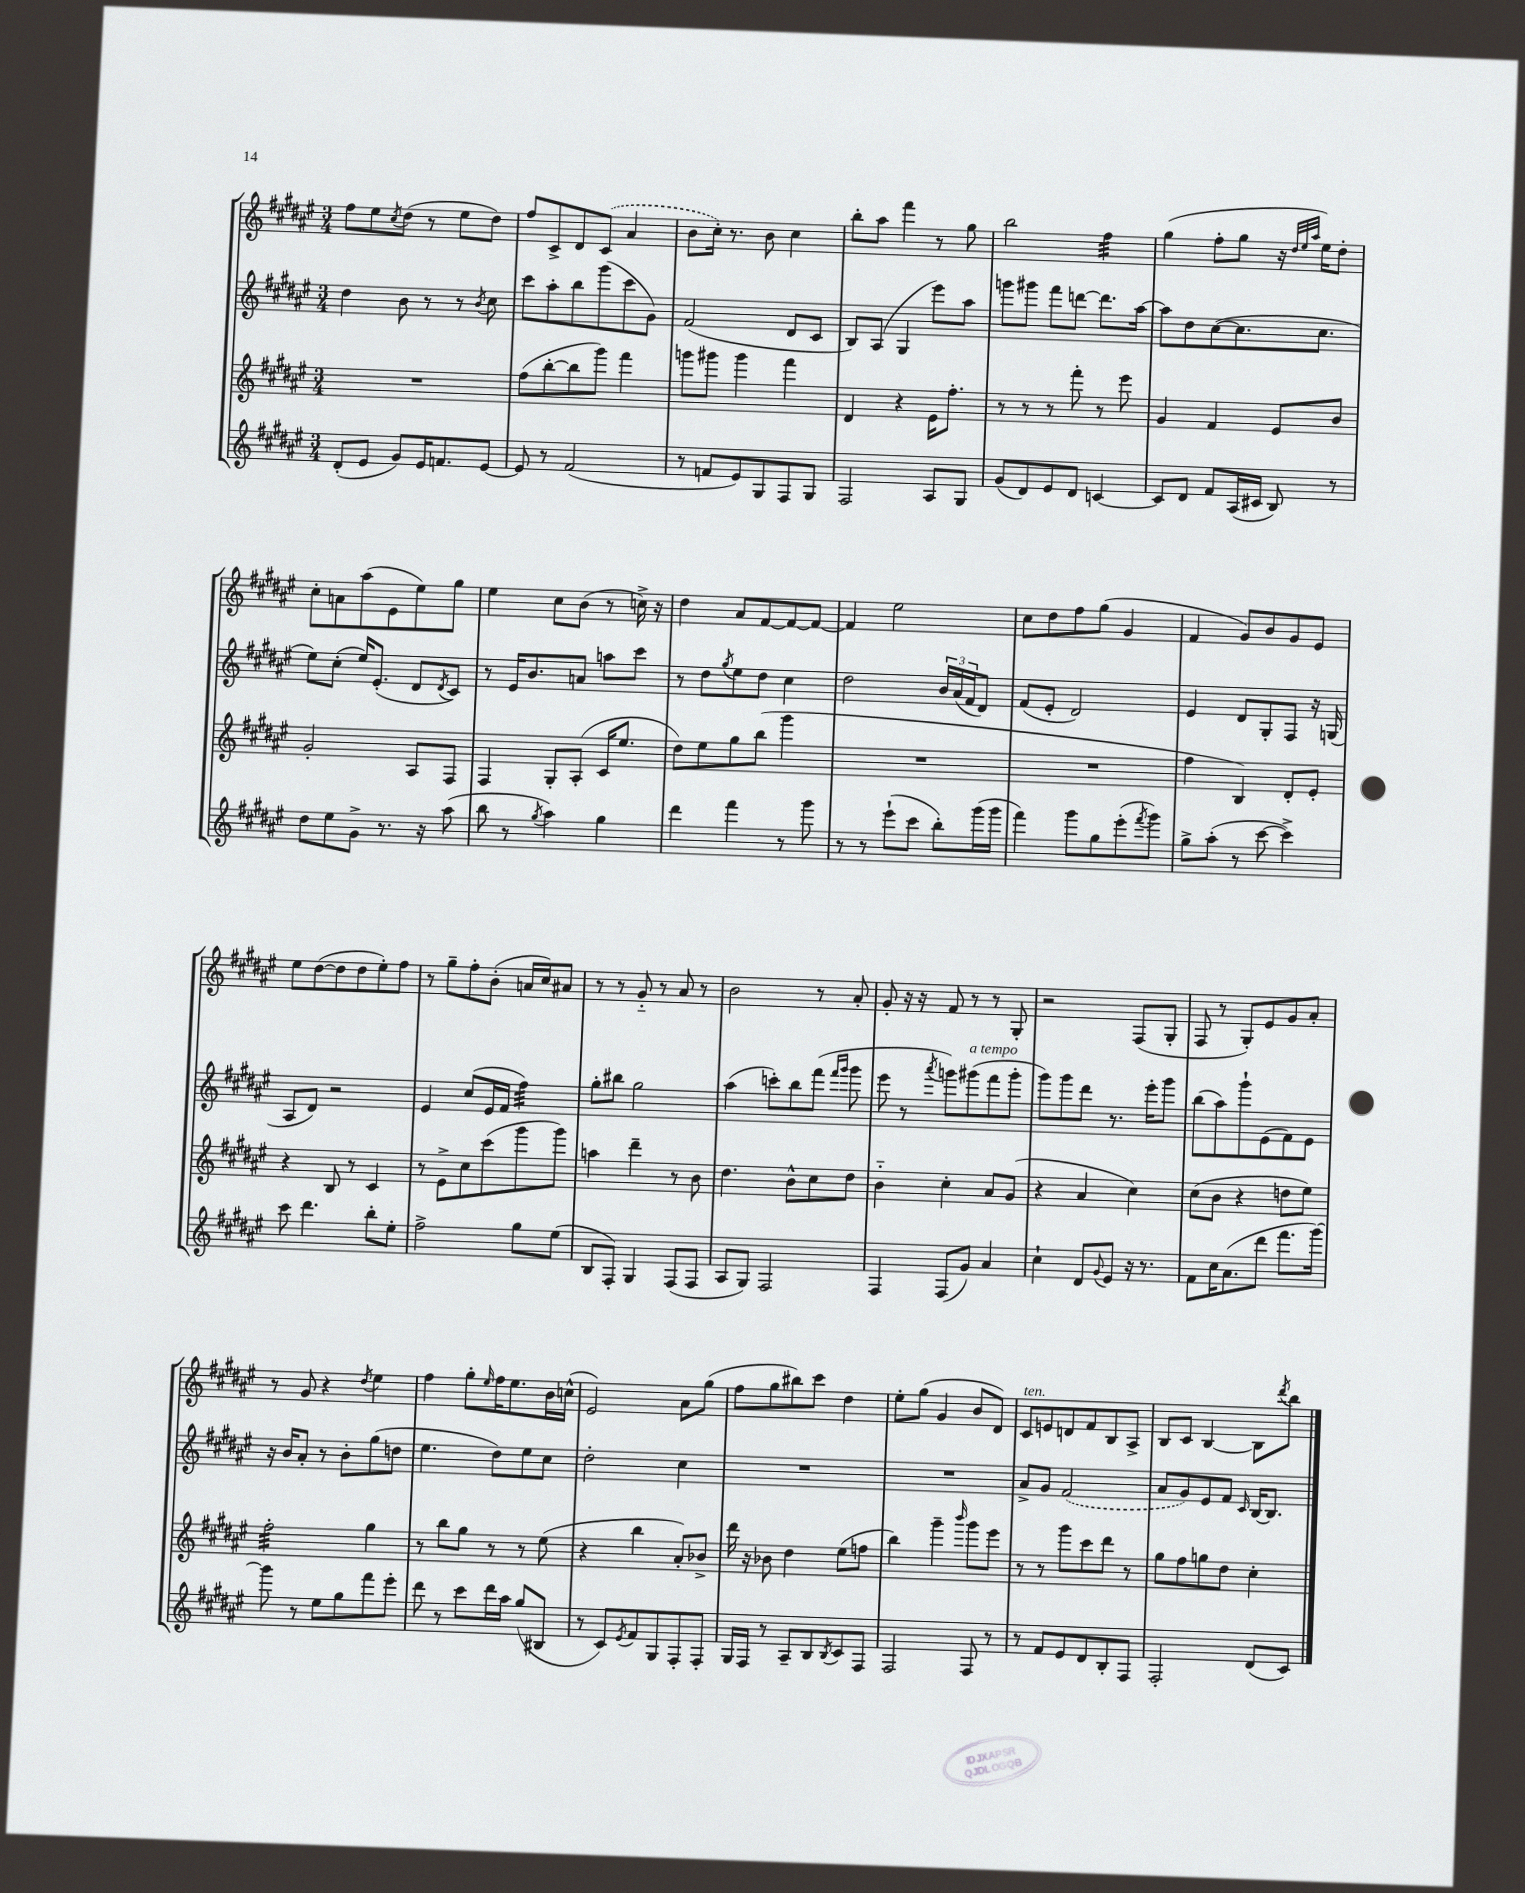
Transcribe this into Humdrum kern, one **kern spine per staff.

**kern	**kern	**kern	**kern
*staff4	*staff3	*staff2	*staff1
*clefG2	*clefG2	*clefG2	*clefG2
*k[f#c#g#d#a#e#]	*k[f#c#g#d#a#e#]	*k[f#c#g#d#a#e#]	*k[f#c#g#d#a#e#]
*M3/4	*M3/4	*M3/4	*M3/4
(8d#'/L	2.r	4dd#\	8ff#\L
8e#/J	.	.	8ee#\
.	.	.	8qcc#/
8g#/L)	.	8b\	(8dd#\J
16e#/K	.	8r	8r
8.f/	.	.	.
.	.	8r	8ee#\L
.	.	8qb/	.
[8e#/J	.	8cc#\	8dd#\J)
=	=	=	=
8e#/]	(8ff#\L	8ccc#\L	8ff#/L
8r	[8bb'\	8aa#'\	8c#^/
(2f#/	8bb\]	8bb\	8d#/
.	8ggg#\J)	(8ggg#\	(8c#/J
.	4fff#\	8ccc#\	4a#/
.	.	8g#\J)	.
=	=	=	=
8r	8ggg\L	(2f#/	8b\L
8f/L	8ggg#\J	.	16cc#'\Jk)
.	.	.	8.r
8e#/)	4ggg#\	.	.
8G#/	.	.	8b\
8F#/	4fff#\	8d#/L	4cc#\
8G#/J	.	8c#/J	.
=	=	=	=
2F#/	4d#/	8B/L)	8bb'\L
.	.	(8A#/J	8aa#\J
.	4r	4G#/	4fff#\
8A#/L	16e#\LK	8eee#\L)	8r
.	8.ff#'\J	.	.
8G#/J	.	8aa#\J	8gg#\
=	=	=	=
(8g#/L	8r	8ggg\L	2bb\
8d#/)	8r	8ggg#\J	.
8e#/	8r	8fff#\L	.
8d#/J	8fff#'\	[8ddd\J	.
[4c/	8r	8.ddd\]L	4ff#\
.	8eee#\	.	.
.	.	[16aa#\Jk	.
=	=	=	=
8c/]L	4g#/	8aa#\]L	(4gg#\
8d#/J	.	8dd#\	.
8f#/L	4f#/	([8cc#\	8ff#'\L
(16A#/L	.	8.cc#\]	8gg#\J
16c#/JJ	.	.	.
8B/)	8e#/L	.	16r
.	.	.	32qqdd#/LLL
.	.	.	32qqee#/
.	.	.	32qqaa#/JJJ
.	.	8.cc#\J	16ee#\LK)
8r	8b/J	.	8dd#'\J
=	=	=	=
8dd#\L	2g#'/	8ee#\L)	8cc#'\L
8ee#\	.	(8cc#'\J	8a\
8g#^\J	.	16ee#/LK)	(8aa#\
.	.	(8.e#'/J	.
8.r	.	.	8e#\
.	8A#/L	8d#/L	8ee#\)
16r	.	.	.
.	.	8qd#/	.
(8aa#\	8F#/J	8c#/J)	8gg#\J
=	=	=	=
8bb\	4F#/	8r	4ee#\
8r	.	16e#/LK	.
.	.	8.b/	.
8qgg#/	.	.	.
4aa#\)	8G#'/L	.	8cc#\L
.	(8A#'/J	8a/J	(8b\J
4gg#\	16c#/LK	8aa\L	8r
.	8.ee#/J	.	.
.	.	8ccc#\J	16cc^\)
.	.	.	16r
=	=	=	=
4ddd#\	8dd#\L)	8r	4dd#\
.	8ee#\	8dd#\L	.
.	.	8qgg#/	.
4fff#\	8gg#\	8ee#\	8a#/L
.	(8bb\J	8dd#\J	[8f#/
8r	4ggg#\	4cc#\	8f#/_
8ggg#\	.	.	8f#/_J
=	=	=	=
8r	2.r	2dd#\	4f#/]
8r	.	.	.
(8eee#`\L	.	.	2ee#\
8ccc#\J	.	.	.
8bb'\L)	.	24b/LL	.
.	.	(24a#/	.
.	.	24f#/J	.
(16ggg#\L	.	8d#/J)	.
16ggg#\JJ	.	.	.
=	=	=	=
4fff#\)	2.r	(8f#/L	8cc#\L
.	.	8e#'/J	8dd#\
8ggg#\L	.	2d#/)	8ff#\
8gg#\	.	.	(8gg#\J
(8eee#'\	.	.	4g#/
8qfff#/	.	.	.
8ggg#\J)	.	.	.
=	=	=	=
8gg#^\L	4ff#\	4e#/	4f#/
(8aa#'\J	.	.	.
8r	4B/)	8d#/L	8g#/L)
[8ccc#\	.	8G#'/	8b/
4ccc#^\])	8d#'/L	8F#/J	8g#/
.	8e#'/J	16r	8e#/J
.	.	(16G/	.
=	=	=	=
8ccc#\	4r	8A#/L	8ee#\L
4.ddd#\	.	8d#/J)	([8dd#\
.	8B/	2r	8dd#\]
.	8r	.	8dd#\
8bb'\L	4c#/	.	8ee#'\)
8ee#'\J	.	.	8ff#\J
=	=	=	=
2ff#^\	8r	4e#/	8r
.	8e#^\L	.	8gg#~\L
.	8cc#\	(8cc#/L	8ff#'\
.	(8ccc#\	16e#/L	(8b'\J
.	.	16f#/JJ	.
8gg#\L	8ggg#\	4ff#\)	16a/LL
.	.	.	16cc#/J)
(8ee#\J	8ggg#\J)	.	8a#/J
=	=	=	=
8B/L	4aa\	8gg#'\L	8r
8F#'/J)	.	8bb#\J	8r
4G#/	4ddd#~\	2gg#\	8g#'~/
.	.	.	8r
(8F#/L	8r	.	8a#/
8F#/J	8b\	.	8r
=	=	=	=
8A#/L	4.dd#\	(4aa#\	2b\
8G#/J)	.	.	.
2F#/	.	8ccc'\L)	.
.	8b^^\L	8bb\	.
.	8cc#\	(8fff#\J	8r
.	.	16qqfff#/LL	.
.	.	16qqggg#/JJ	.
.	8dd#\J	8ggg#\	8a#'/
=	=	=	=
4F#/	4b'~\	8eee#\	8g#'/
.	.	8r	16r
.	.	.	16r
.	.	8qaaa#/	.
(8F#/L	4cc#'\	8ggg\L)	8f#/
8g#/J)	.	(8ggg#\	8r
4a#/	8a#/L	8fff#\	8r
.	(8g#/J	8ggg#'\J	8G#'/
=	=	=	=
4cc#`\	4r	8ggg#\L)	2r
.	.	8ggg#\	.
8d#/L	4a#/	8ddd#\J	.
8qqg#/	.	.	.
8e#/J	.	8.r	.
16r	4cc#\)	.	(8F#/L
8.r	.	16eee#'\LK	.
.	.	8ggg#\J	8G#'/J
=	=	=	=
8f#\L	(8cc#\L	(8bb\L	8F#/
16cc#\K	8b\J	8aa#\)	8r
(8.a#\	.	.	.
.	4r	8ggg#`\	8G#'/L)
8ddd#\J	.	(8e#\	8e#/
8.fff#\L	8dd\L	8f#\)	8g#/
.	8ee#\J)	8e#\J	8a#'/J
[16ggg#\Jk)	.	.	.
=	=	=	=
8ggg#\]	2ff#'\	16r	8r
.	.	16b/LK	.
8r	.	8a#'/J	8g#/
8ee#\L	.	8r	4r
8gg#\	.	8b'\L	.
.	.	.	8qdd#/
8fff#\	4gg#\	(8gg#\	4ee#\
8eee#'\J	.	8dd\J	.
=	=	=	=
8ddd#\	8r	4.ee#\	4ff#\
8r	8bb\L	.	.
8ccc#\L	8gg#\J	.	8gg#'\L
.	.	.	16qqee#/
16ddd#\L	8r	8dd#\L)	16ff#\K
16aa#\JJ	.	.	8.ee#\
(8gg#/L	8r	8ee#\	.
8B#/J	(8ee#\	8cc#\J	16b\L
.	.	.	(16cc^^\JJ
=	=	=	=
8r	4r	2dd#'\	2e#/)
8c#/L)	.	.	.
8qe#/	.	.	.
8f#/	4bb\	.	.
8G#/	.	.	.
8F#'/	8a#'/L)	4cc#\	8a#\L
8F#'/J	8b-^/J	.	(8gg#\J
=	=	=	=
16G#/LL	16ddd#\	2.r	8ff#\L
16F#/JJ	16r	.	.
8r	8b-\	.	8gg#\
8A#~/L	4dd#\	.	8bb#\)
8B/	.	.	8ccc#\J
8qB/	.	.	.
8c#/	(8ee#\L	.	4dd#\
8F#/J	8ff\J	.	.
=	=	=	=
2F#/	4bb\)	2.r	8ee#'\L
.	.	.	(8gg#\J
.	4ggg#~\	.	4g#/
.	16qqbbb/	.	.
8F#/	8ggg#\L	.	8b/L
8r	8eee#\J	.	8d#/J)
=	=	=	=
8r	8r	8a#^/L	8c#/L
8f#/L	8r	8g#/J	8e/
8e#/	8ggg#\L	(2f#/	8d/
8d#/	8ccc#\	.	8f#/
8B'/	8ddd#\J	.	8B/
8F#/J	8r	.	8A#^/J
=	=	=	=
2F#'/	8gg#\L	8a#/L	8B/L
.	8ff#\	8g#/)	8c#/J
.	8gg\	8e#/	[4B/
.	8dd#\J	8f#/J	.
.	.	16qqc#/	.
(8d#/L	4cc#'\	[16B/LK	8B\]L
.	.	8.B/]J	.
.	.	.	8qddd#/
8c#/J)	.	.	8bb\J
==	==	==	==
*-	*-	*-	*-
